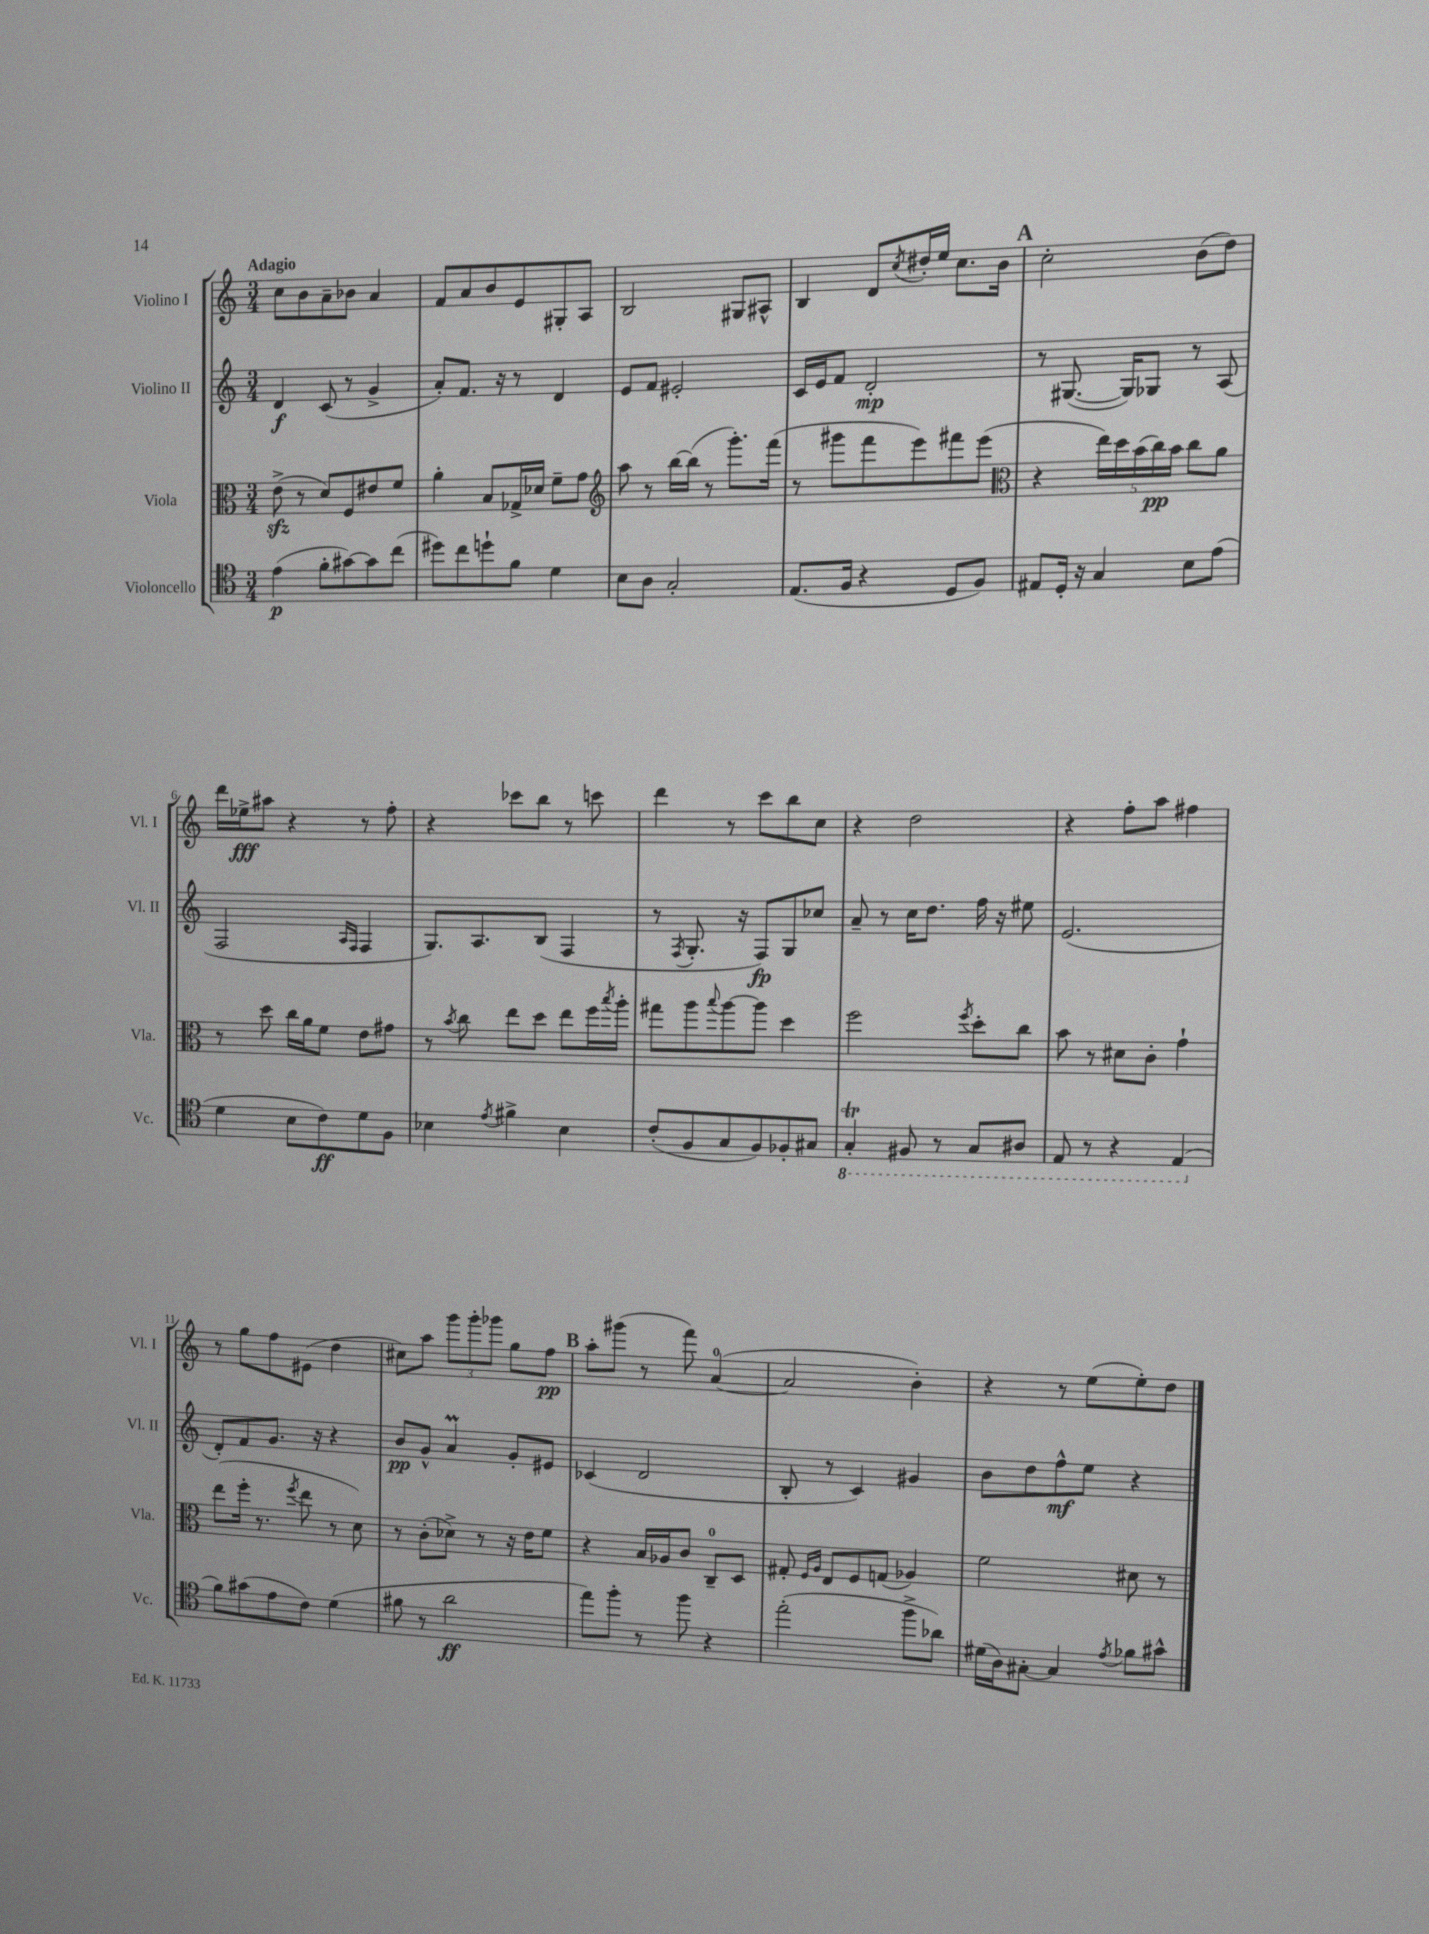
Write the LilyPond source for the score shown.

<<
\new StaffGroup <<
\new Staff = "s0" \with { instrumentName = "Violino I" shortInstrumentName = "Vl. I" } {
    \clef treble \key c \major \numericTimeSignature \time 3/4 \tempo "Adagio"
    c''8 b'8 a'8-- bes'8 a'4 |
    f'8 a'8 b'8 e'8 gis8-. a8 |
    b2 gis8 ais8-^ |
    b4 d'8 \acciaccatura { c''8 } dis''16-. e''16 c''8. b'16 |
    \mark \markup { \bold "A" } c''2-. b'8( d''8) |
    d'''16 ees''16->\fff ais''8 r4 r8 f''8-. |
    r4 ces'''8 b''8 r8 c'''8 |
    d'''4 r8 c'''8 b''8 c''8 |
    r4 d''2 |
    r4 f''8-. a''8 fis''4 |
    r8 g''8 f''8 eis'8( d''4 |
    cis''8) a''8 \tuplet 3/2 { g'''8 g'''8-. ges'''8 } g''8 f''8\pp |
    \mark \markup { \bold "B" } a''8-. gis'''8( r8 f'''8) a'4-0~( |
    a'2 b'4-.) |
    r4 r8 e''8( e''8-.) d''8 \bar "|." |
}
\new Staff = "s1" \with { instrumentName = "Violino II" shortInstrumentName = "Vl. II" } {
    \clef treble \key c \major \numericTimeSignature \time 3/4
    d'4\f c'8( r8 g'4-> |
    a'8-.) f'8. r16 r8 d'4 |
    e'8 f'8 eis'2-. |
    c'16 e'16 f'8 d'2-.\mp |
    \mark \markup { \bold "A" } r8 gis8.~( gis16) ges8 r8 a8( |
    f2 \grace { a16 f16 } f4 |
    g8.) a8. b8( f4 |
    r8 \acciaccatura { f8 } g8.-. r16 f8\fp) g8 ces''8 |
    a'8-- r8 c''16 d''8. f''16 r16 eis''8 |
    e'2.( |
    d'8-.) f'8 g'8. r16 r4 |
    b'8\pp g'8-^ a'4\prall g'8-. eis'8 |
    \mark \markup { \bold "B" } ces'4( d'2 |
    b8-. r8 c'4) gis'4 |
    b'8 d''8 f''8-^\mf e''8 r4 \bar "|." |
}
\new Staff = "s2" \with { instrumentName = "Viola" shortInstrumentName = "Vla." } {
    \clef alto \key c \major \numericTimeSignature \time 3/4
    e'8->\sfz( r8 d'8) f8 eis'8 f'8 |
    a'4-. b8 ges16-> des'16 f'8-- g'8 |
    \clef treble a''8 r8 b''16~ b''16( r8 g'''8.-.) f'''16( |
    r8 gis'''8 f'''8 e'''8) fis'''8 e'''8( |
    \mark \markup { \bold "A" } \clef alto r4 \tuplet 5/4 { e''16) d''16 b'16( c''16\pp) b'16 } c''8 a'8 |
    r8 d''8 c''16 a'16 f'8 e'8 gis'8 |
    r8 \acciaccatura { b'8 } c''8 e''8 d''8 e''8 f''16 \acciaccatura { b''8 } a''16-. |
    gis''8 a''8 \appoggiatura { b''8 } a''8~ a''8 d''4 |
    f''2 \acciaccatura { f''8 } d''8-. c''8 |
    b'8 r8 dis'8 c'8-. g'4-! |
    e''8( f''16-. r8. \acciaccatura { f''8 } e''8 r8 d'8) |
    r8 c'8-.( des'8->) r8 r16 e'16 f'8 |
    \mark \markup { \bold "B" } r4 b16 aes16 c'8 c8-0-- d8 |
    gis8-. \grace { f16 a16 } e8 f8 g8( aes4) |
    f'2 dis'8 r8 \bar "|." |
}
\new Staff = "s3" \with { instrumentName = "Violoncello" shortInstrumentName = "Vc." } {
    \clef tenor \key c \major \numericTimeSignature \time 3/4
    e'4\p( f'8-. gis'8~) gis'8 c''8( |
    dis''8) c''8 d''8-! f'8 d'4 |
    b8 a8 g2-. |
    e8.( f16 r4 d8 f8) |
    \mark \markup { \bold "A" } eis8 d16-. r16 g4 b8 e'8( |
    d'4 b8 c'8\ff) d'8 f8 |
    bes4 \acciaccatura { e'8 } fis'4-> bes4 |
    c'8-.( f8 g8 f8) fes8-. gis8 |
    \ottava #-1 g,4-.\trill fis,8 r8 g,8 ais,8 |
    e,8 r8 r4 e,4( \ottava #0 |
    f'8) gis'8( e'8 c'8) d'4( |
    fis'8 r8 a'2\ff |
    \mark \markup { \bold "B" } e''8) f''8-. r8 f''8 r4 |
    e''2-.( f''8-> aes'8) |
    dis'16( a16) gis8~-. gis4 \acciaccatura { e'8 } fes'8 gis'8-^ \bar "|." |
}
>>
>>
